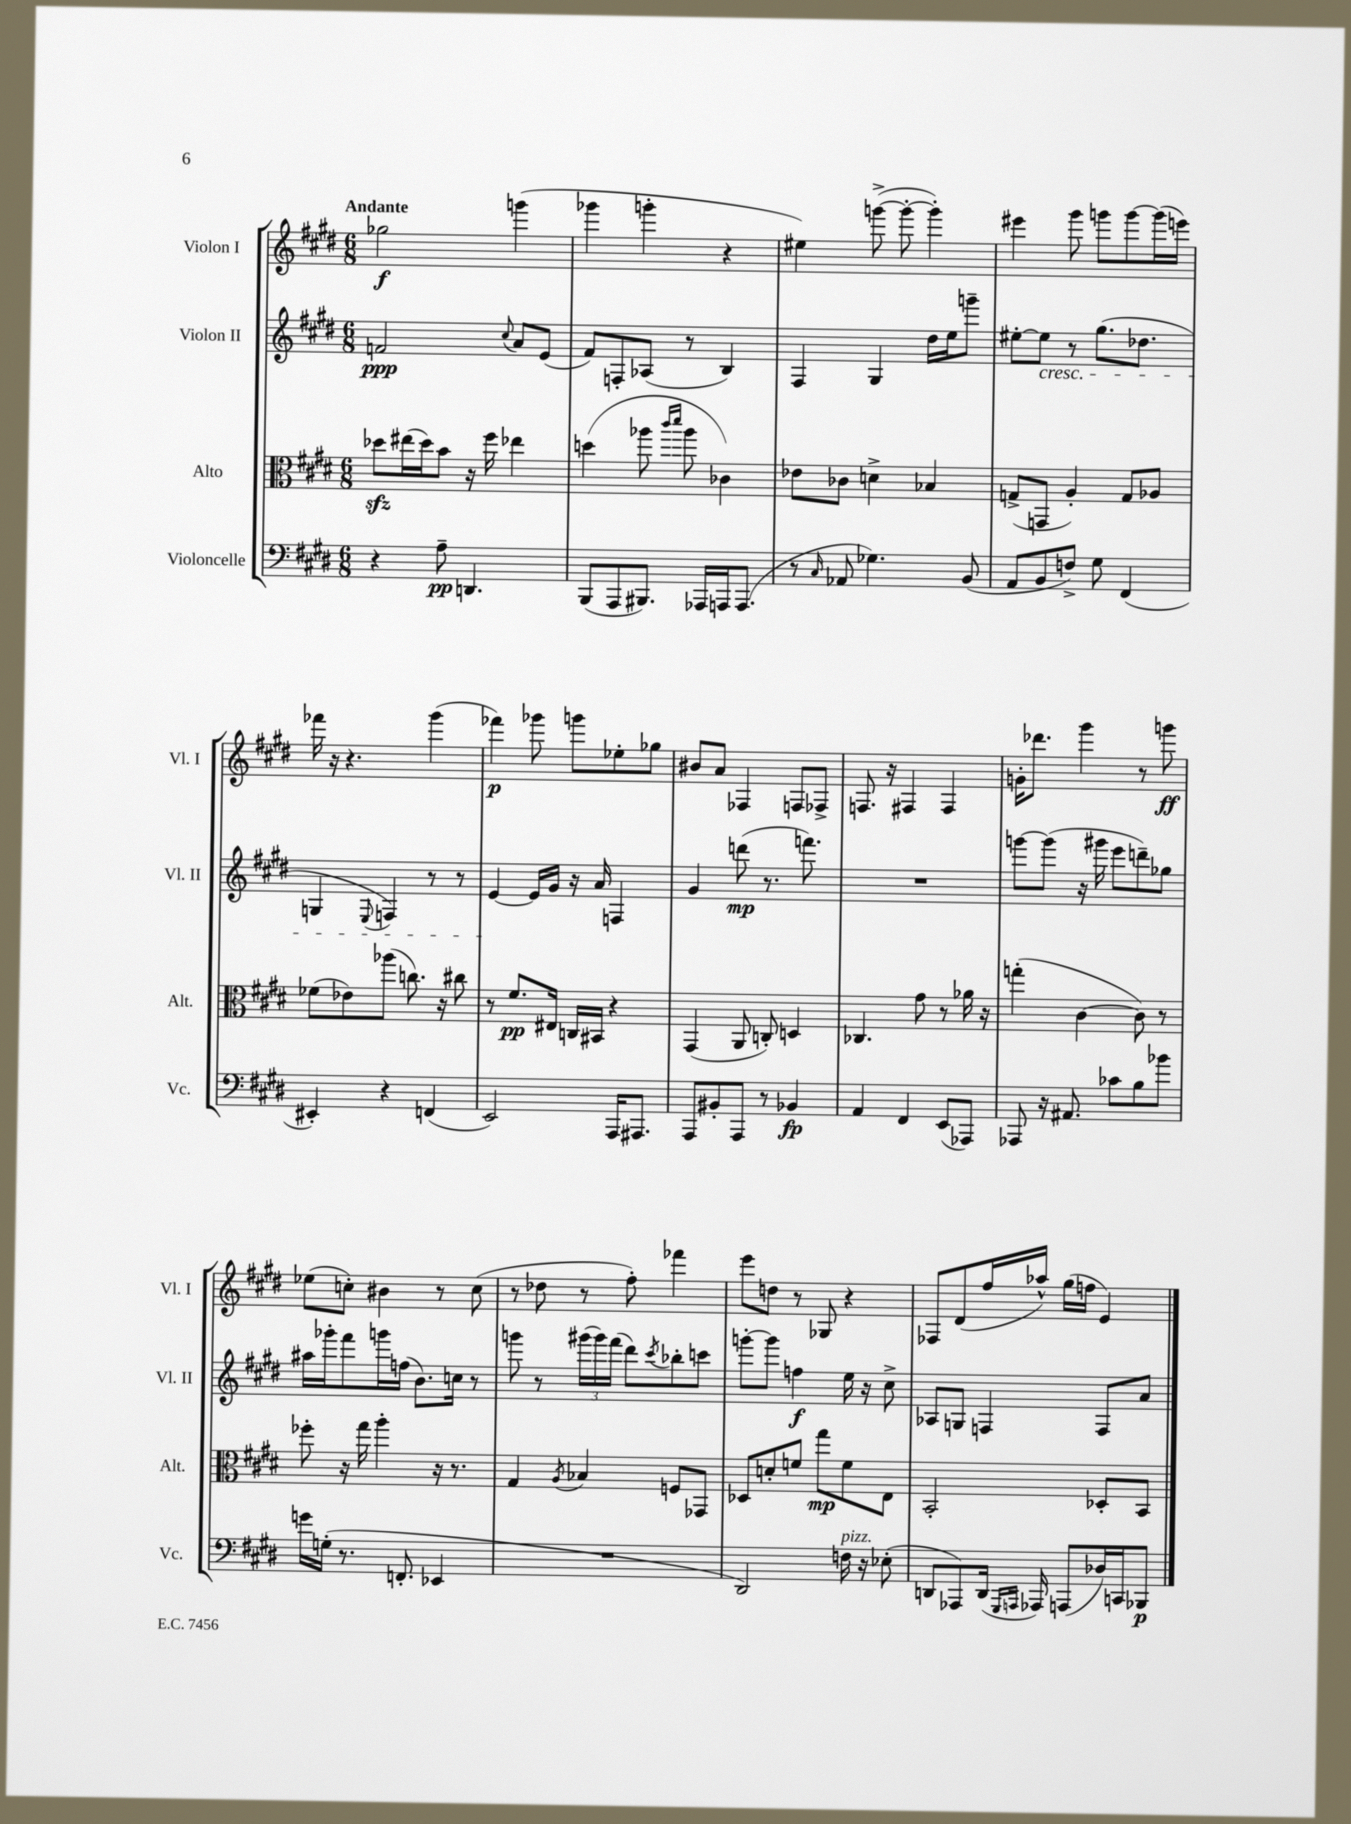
<<
\new StaffGroup <<
\new Staff = "s0" \with { instrumentName = "Violon I" shortInstrumentName = "Vl. I" } {
    \clef treble \key e \major \numericTimeSignature \time 6/8 \tempo "Andante"
    ges''2\f g'''4( |
    ges'''4 g'''4-. r4 |
    eis''4) g'''8~->( g'''8~-. g'''4-.) |
    eis'''4 gis'''8 g'''8 g'''8~ g'''16( e'''16) |
    fes'''16 r16 r4. gis'''4( |
    fes'''4\p) ges'''8 g'''8 ees''8-. ges''8 |
    bis'8 a'8 fes4 f8 fes8-> |
    f8. r16 fis4 fis4 |
    g'16-. des'''8. gis'''4 r8 g'''8\ff |
    ees''8( c''8-.) bis'4 r8 c''8( |
    r8 des''8 r8 fis''8-.) fes'''4 |
    e'''8 d''8 r8 ges8 r4 |
    fes8 dis'8( fis''16 aes''16-^) gis''16( f''16 e'4) \bar "|." |
}
\new Staff = "s1" \with { instrumentName = "Violon II" shortInstrumentName = "Vl. II" } {
    \clef treble \key e \major \numericTimeSignature \time 6/8
    f'2\ppp \appoggiatura { cis''8 } a'8 e'8( |
    fis'8) f8-. aes8( r8 b4) |
    fis4 gis4 dis''16 e''16 g'''8-- |
    eis''8~-. eis''8\cresc r8 gis''8.( des''8. |
    g4 \appoggiatura { e8 } f4) r8 r8 |
    e'4~\! e'16 gis'16 r16 a'16 f4 |
    gis'4 d'''8\mp( r8. f'''8.) |
    R2. |
    g'''8~ g'''8( r16 gis'''16 e'''8 d'''8--) ges''8 |
    ais''16 ges'''16-. fis'''8 g'''16 f''16( b'8.) c''16 r8 |
    g'''8 r8 \tuplet 3/2 { gis'''16( gis'''16) fis'''16( } dis'''8) \acciaccatura { cis'''8 } bes''8-. c'''8 |
    g'''8~-. g'''8 f''4\f e''16 r16 cis''8-> |
    aes8 g8 f4 f8 a'8 \bar "|." |
}
\new Staff = "s2" \with { instrumentName = "Alto" shortInstrumentName = "Alt." } {
    \clef alto \key e \major \numericTimeSignature \time 6/8
    des''8\sfz eis''16( des''16) b'8 r16 fis''16 ees''4 |
    d''4( aes''8 \grace { cis'''16 dis'''16 } aes''8 ces'4) |
    ees'8 ces'8 d'4-> bes4 |
    g8->( g,8 a4-.) g8 aes8 |
    fes'8( ees'8) aes''8( c''8.) r16 cis''8 |
    r8 fis'8.\pp eis16 c16 bis,16 r4 |
    gis,4( a,8 c8-.) d4 |
    ces4. gis'8 r8 aes'16 r16 |
    g''4-.( cis'4~ cis'8) r8 |
    fes''8-. r16 gis''16 a''4-. r16 r8. |
    gis4 \acciaccatura { a8 } bes4 f8 ges,8 |
    des8 d'8-. f'8 gis''8\mp f'8 e8 |
    b,2-. des8-. b,8 \bar "|." |
}
\new Staff = "s3" \with { instrumentName = "Violoncelle" shortInstrumentName = "Vc." } {
    \clef bass \key e \major \numericTimeSignature \time 6/8
    r4 a8--\pp d,4. |
    b,,8( a,,8 bis,,8.) aes,,16 a,,16 a,,8.( |
    r8 \grace { cis16 } aes,8 ges4.) b,8( |
    a,8 b,8 f8->) gis8 fis,4( |
    eis,4-.) r4 f,4( |
    e,2) a,,16 ais,,8. |
    a,,8 bis,8-. a,,8 r8 bes,4\fp |
    a,4 fis,4 e,8( aes,,8) |
    aes,,8 r16 ais,8. ces'8 b8 bes'8 |
    g'16 g16-.( r8. f,8.-. ees,4 |
    R2. |
    dis,2) f16^\markup { \italic "pizz." } r16 ees8-.( |
    d,8 aes,,8) d,16( \grace { gis,,16 a,,16 } aes,,16) a,,8( des16) c,16 bes,,8\p \bar "|." |
}
>>
>>
\layout { \context { \Score \remove "Bar_number_engraver" } }
